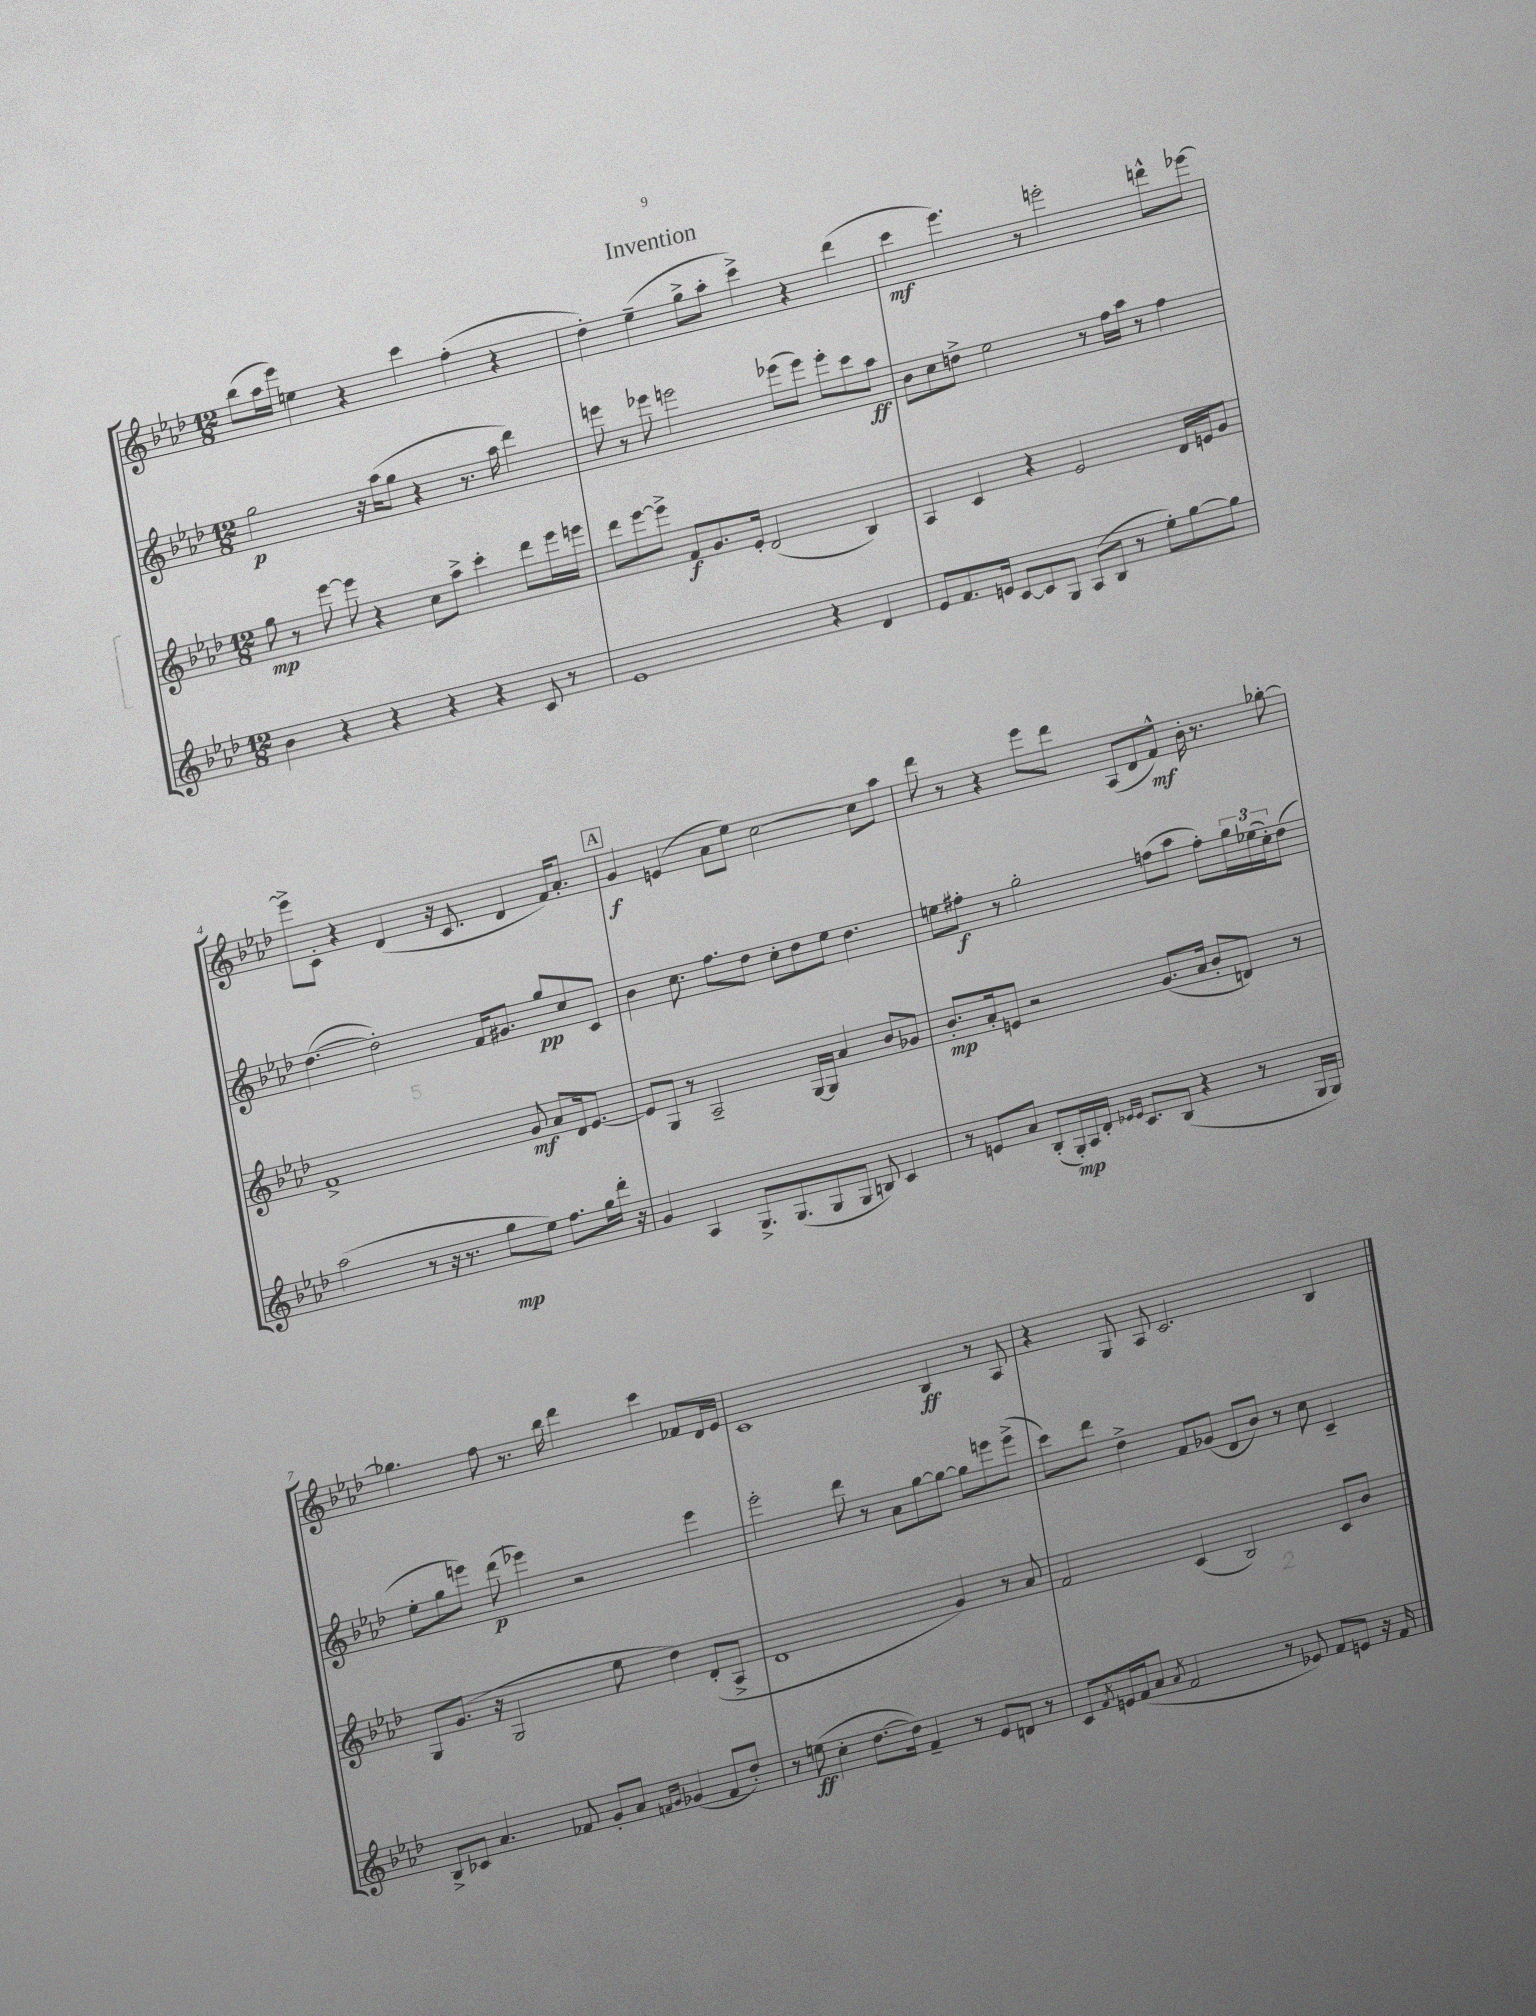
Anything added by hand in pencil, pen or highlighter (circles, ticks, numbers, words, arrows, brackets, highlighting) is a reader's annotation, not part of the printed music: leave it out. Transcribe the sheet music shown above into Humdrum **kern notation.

**kern	**dynam	**kern	**dynam	**kern	**dynam	**kern	**dynam
*part4	*part4	*part3	*part3	*part2	*part2	*part1	*part1
*staff4	*staff4	*staff3	*staff3	*staff2	*staff2	*staff1	*staff1
*clefG2	*	*clefG2	*	*clefG2	*	*clefG2	*
*k[b-e-a-d-]	*	*k[b-e-a-d-]	*	*k[b-e-a-d-]	*	*k[b-e-a-d-]	*
*M12/8	*	*M12/8	*	*M12/8	*	*M12/8	*
=1	=1	=1	=1	=1	=1	=1	=1
4b-\	.	8gg\	mp	2gg\	p	(8bb-\L	.
.	.	8r	.	.	.	16aa-\L	.
.	.	.	.	.	.	16eee-\JJ)	.
4r	.	[8eee-\	.	.	.	4een\	.
.	.	8eee-\]	.	.	.	.	.
4r	.	4r	.	16r	.	4r	.
.	.	.	.	(16aa-\KL	.	.	.
.	.	.	.	8gg\J	.	.	.
4r	.	8cc\L	.	4r	.	4ccc\	.
.	.	8aa-^\J	.	.	.	.	.
4r	.	4ccc'\	.	8.r	.	(4ff'\	.
.	.	.	.	16aa-\	.	.	.
8c/	.	8ddd-\L	.	4ddd-\)	.	4r	.
8r	.	16eee-\L	.	.	.	.	.
.	.	16eeen\JJ	.	.	.	.	.
=2	=2	=2	=2	=2	=2	=2	=2
1e-	.	8ddd-\L	.	8eeen\	.	4dd-'\)	.
.	.	[8eee-\	.	8r	.	.	.
.	.	8eee-^\J]	.	8eee-X\	.	(4ee-~\	.
.	.	8f/L	f	2eeen\	.	.	.
.	.	8.g/	.	.	.	8gg^\L	.
.	.	.	.	.	.	8aa-'\J	.
.	.	16e-'/Jk	.	.	.	.	.
.	.	(2d-/	.	.	.	4ccc^\)	.
.	.	.	.	(8eee-X\L	.	.	.
4r	.	.	.	8eee-\J)	.	4r	.
.	.	.	.	8eee-'\L	.	.	.
4d-/	.	4B-/)	.	8ccc\	.	(4ddd-\	.
.	.	.	.	8aa-\J	ff	.	.
=3	=3	=3	=3	=3	=3	=3	=3
8e-/L	.	4A-/	.	8b-\L	.	4ccc\	mf
8.f/	.	.	.	8cc\	.	.	.
.	.	4c/	.	8ddn^\J	.	4.eee-\)	.
16en/Jk	.	.	.	.	.	.	.
[8c/L	.	.	.	2ee-\	.	.	.
8c/]	.	4r	.	.	.	.	.
8G/J	.	.	.	.	.	8r	.
(8A-/L	.	2e-/	.	.	.	2eeen'\	.
8B-/J	.	.	.	8r	.	.	.
8r	.	.	.	16ff\LL	.	.	.
.	.	.	.	16aa-\JJ	.	.	.
8ee-'\L)	.	.	.	8r	.	.	.
[8gg\	.	16d-/LL	.	4ff\	.	8dddn^^\L	.
.	.	16en/J	.	.	.	.	.
8gg\J]	.	8g/J	.	.	.	[8eee-X\J	.
!!LO:LB:g=z
=4	=4	=4	=4	=4	=4	=4	=4
(2aa-\	.	1f^	.	([4.dd-\	.	8eee-^\L]	.
.	.	.	.	.	.	8c'\J	.
.	.	.	.	.	.	4r	.
.	.	.	.	2dd-'\])	.	.	.
8r	.	.	.	.	.	(4d-/	.
16r	.	.	.	.	.	.	.
8.r	.	.	.	.	.	.	.
.	.	.	.	.	.	16r	.
.	.	.	.	.	.	8.c/	.
8gg\L	mp	.	.	16f/KL	.	.	.
.	.	.	.	8.g#X/J	.	.	.
8ee-\J)	.	8g/	mf	.	.	4d-/	.
8.ff\L	.	8a-/L	.	8gg/L	pp	.	.
.	.	16d-/k	.	8cc/	.	16f/KL)	.
16gg\L	.	[8.e-/J	.	.	.	8.a-'/J	.
16ddd-'\JJ	.	.	.	8c/J	.	.	.
16r	.	.	.	.	.	.	.
!!LO:REH:place=s1:t=A
=5	=5	=5	=5	=5	=5	=5	=5
4g/	.	8e-/L]	.	4b-\	.	4g/	f
.	.	8G/J	.	.	.	.	.
4A-/	.	8r	.	8.cc\	.	(4en/	.
.	.	2A-~/	.	.	.	.	.
.	.	.	.	8.ff\L	.	.	.
8.G^/L	.	.	.	.	.	8a-\L	.
.	.	.	.	8dd-\J	.	8ee-\J)	.
(8.G/	.	.	.	.	.	.	.
.	.	.	.	8cc'\L	.	[2cc\	.
8G/	.	[16G/LL	.	8dd-\	.	.	.
.	.	16G/JJ]	.	.	.	.	.
8G/J	.	4a-/	.	8ee-\J	.	.	.
8Bn/)	.	.	.	4.dd-\	.	.	.
4c/	.	8b-/L	.	.	.	8cc\L]	.
.	.	8g-X/J	.	.	.	8aa-\J	.
=6	=6	=6	=6	=6	=6	=6	=6
8r	.	8.b-'/L	mp	8een\L	.	8ddd-\	.
8en/L	.	.	.	8ff#X'\J	f	8r	.
.	.	16a-'/k	.	.	.	.	.
8a-/J	.	8en/J	.	8r	.	4r	.
(8B-'/L	.	2r	.	2gg'\	.	.	.
16G'/L)	mp	.	.	.	.	8eee-\L	.
16A-/	.	.	.	.	.	.	.
16d-'/JJ	.	.	.	.	.	8ddd-\J	.
16qqe-X/LL	.	.	.	.	.	.	.
16qqe-/JJ	.	.	.	.	.	.	.
8.c/L	.	.	.	.	.	.	.
.	.	.	.	.	.	(8A-/L	.
(8B-/J	.	(8.g/L	.	(8ffn\L	.	8d-/	.
4r	.	.	.	8aa-\J	.	8f^^/J)	mf
.	.	16a-/Jk	.	.	.	.	.
.	.	8b-'/L	.	8ff'\L)	.	16b-'\	.
.	.	.	.	.	.	8.r	.
8r	.	8dn/J)	.	24gg\L	.	.	.
.	.	.	.	(24ee-X\	.	.	.
.	.	.	.	24cc'\J)	.	.	.
16G/LL	.	8r	.	(8dd-\J	.	[8gg-X'\	.
16G/JJ)	.	.	.	.	.	.	.
!!LO:LB:g=z
=7	=7	=7	=7	=7	=7	=7	=7
8B-^/L	.	8G/L	.	8ee-'\L	.	4.gg-X\]	.
8c-X/J	.	(8.g/J	.	8gg\	.	.	.
4.a-/	.	.	.	8eeen\J)	.	.	.
.	.	16r	.	.	.	.	.
.	.	2G/	.	(8ddd-\	p	8ff\	.
.	.	.	.	4eee-X\)	.	8.r	.
8f-X/	.	.	.	.	.	.	.
.	.	.	.	.	.	16bb-\	.
8g'/L	.	.	.	2r	.	4ddd-\	.
8a-/J	.	8ee-\	.	.	.	.	.
16qqfn/LL	.	.	.	.	.	.	.
16qqg/JJ	.	.	.	.	.	.	.
(4g-X/	.	4dd-\)	.	.	.	4ccc\	.
8f/L	.	(8d-'/L	.	4eee-\	.	8f-X/L	.
8dd-'/J)	.	8A-^/J	.	.	.	16d-/L	.
.	.	.	.	.	.	16e-/JJ	.
=8	=8	=8	=8	=8	=8	=8	=8
8r	.	1d-	.	2eee-'\	.	1c	.
(8een\	ff	.	.	.	.	.	.
4cc'\	.	.	.	.	.	.	.
[8.dd-\L	.	.	.	8ddd-\	.	.	.
.	.	.	.	8r	.	.	.
16dd-\Jk])	.	.	.	.	.	.	.
4f~/	.	.	.	8a-\L	.	.	.
.	.	.	.	[8gg\	.	.	.
8r	.	4g/)	.	8gg\J_	.	4B-/	ff
8e-/L	.	.	.	8gg\L]	.	.	.
8dn/J	.	8r	.	8eeen\	.	8r	.
8r	.	8a-/	.	(8eee^\J	.	8A-/	.
=9	=9	=9	=9	=9	=9	=9	=9
8c/L	.	2f/	.	8ccc\L)	.	4r	.
8qf/	.	.	.	.	.	.	.
16en/L	.	.	.	8ddd-\J	.	.	.
(16f/J	.	.	.	.	.	.	.
8a-/J	.	.	.	4dd-^\	.	8G/	.
8qa-/	.	.	.	.	.	.	.
2f/	.	.	.	.	.	8A-/	.
.	.	(4c/	.	8f/L	.	2.c/	.
.	.	.	.	(8g-X/J	.	.	.
.	.	2B-/)	.	8d-/L	.	.	.
8r	.	.	.	8b-/J)	.	.	.
8e-X/)	.	.	.	8r	.	.	.
8f/L	.	.	.	8cc\	.	.	.
8en/J	.	8c/L	.	4c~/	.	4B-/	.
16r	.	8b-/J	.	.	.	.	.
16f/	.	.	.	.	.	.	.
==	==	==	==	==	==	==	==
*-	*-	*-	*-	*-	*-	*-	*-
